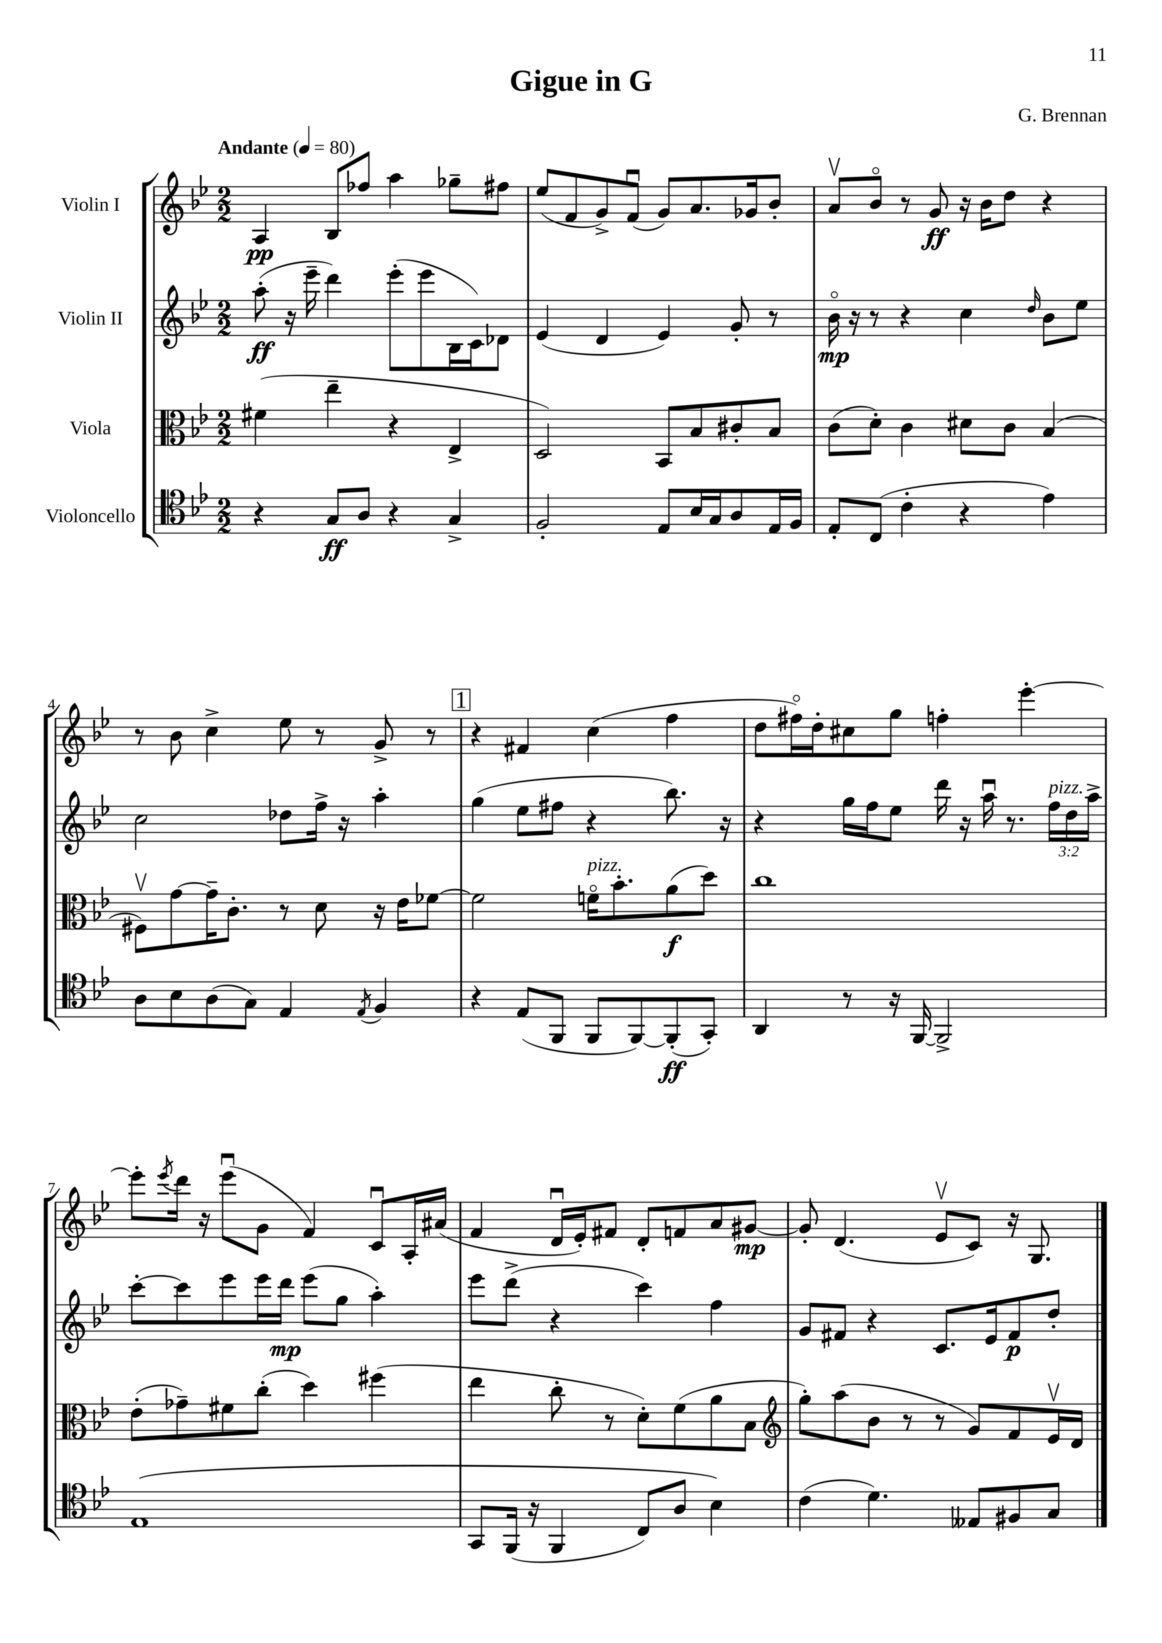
\header { title = "Gigue in G" composer = "G. Brennan" }
<<
\new StaffGroup <<
\new Staff = "s0" \with { instrumentName = "Violin I" } {
    \clef treble \key bes \major \numericTimeSignature \time 2/2 \tempo "Andante" 4 = 80
    a4\pp bes8 fes''8 a''4 ges''8-- fis''8 |
    ees''8( f'8 g'8->) f'8\downbow( g'8) a'8. ges'16 bes'8-. |
    a'8\upbow bes'8\flageolet r8 g'8\ff r16 bes'16 d''8 r4 |
    r8 bes'8 c''4-> ees''8 r8 g'8-> r8 |
    \mark \markup { \box "1" } r4 fis'4 c''4( f''4 |
    d''8 fis''16\flageolet) d''16-. cis''8 g''8 f''4-. ees'''4~-. |
    ees'''8-. \acciaccatura { ees'''8 } d'''16 r16 ees'''8\downbow( g'8 f'4) c'8\downbow a16-. ais'16( |
    f'4 d'16\downbow ees'16-.) fis'8 d'8-. f'8 a'8 gis'8~\mp |
    gis'8-. d'4.( ees'8\upbow c'8) r16 g8. \bar "|." |
}
\new Staff = "s1" \with { instrumentName = "Violin II" } {
    \clef treble \key bes \major \numericTimeSignature \time 2/2 \override Staff.TupletNumber.text = #tuplet-number::calc-fraction-text
    a''8-.\ff( r16 ees'''16-- d'''4) ees'''8-.( ees'''8 bes16 c'16) des'8 |
    ees'4( d'4 ees'4) g'8-. r8 |
    bes'16\flageolet\mp r16 r8 r4 c''4 \grace { d''16 } bes'8 ees''8 |
    c''2 des''8 f''16-> r16 a''4-. |
    \mark \markup { \box "1" } g''4( ees''8 fis''8 r4 bes''8.) r16 |
    r4 g''16 f''16 ees''8 d'''16 r16 a''16\downbow r8. \tuplet 3/2 { f''16^\markup { \italic "pizz." } d''16 a''16-> } |
    c'''8~-. c'''8 ees'''8 ees'''16 d'''16\mp ees'''8( g''8 a''4-.) |
    ees'''8 d'''8->( r4 c'''4) f''4 |
    g'8 fis'8 r4 c'8. ees'16 fis'8\p d''8-. \bar "|." |
}
\new Staff = "s2" \with { instrumentName = "Viola" } {
    \clef alto \key bes \major \numericTimeSignature \time 2/2
    fis'4( ees''4-- r4 ees4-> |
    d2) bes,8 bes8 cis'8-. bes8 |
    c'8( d'8-.) c'4 dis'8 c'8 bes4( |
    fis8\upbow) g'8~ g'16-- c'8.-. r8 d'8 r16 ees'16 fes'8~ |
    \mark \markup { \box "1" } fes'2 f'16\flageolet^\markup { \italic "pizz." } bes'8.-. a'8\f( d''8) |
    c''1 |
    ees'8-.( ges'8--) fis'8 c''8-.( d''4) fis''4( |
    ees''4 c''8-. r8 d'8-.) f'8( a'8 bes8 |
    \clef treble g''8-.) a''8( bes'8 r8 r8 g'8) f'8 ees'16\upbow d'16 \bar "|." |
}
\new Staff = "s3" \with { instrumentName = "Violoncello" } {
    \clef tenor \key bes \major \numericTimeSignature \time 2/2
    r4 g8\ff a8 r4 g4-> |
    f2-. ees8 bes16 g16 a8 ees16 f16 |
    ees8-. c8( c'4-. r4 ees'4) |
    a8 bes8 a8( g8) ees4 \acciaccatura { ees8 } f4 |
    \mark \markup { \box "1" } r4 ees8( f,8 f,8 f,8~) f,8-.\ff( g,8-.) |
    a,4 r8 r16 f,16~ f,2-> |
    ees1\( |
    g,8 f,16( r16 f,4 c8) a8 bes4\) |
    c'4( d'4.) eeses8 fis8 g8 \bar "|." |
}
>>
>>
